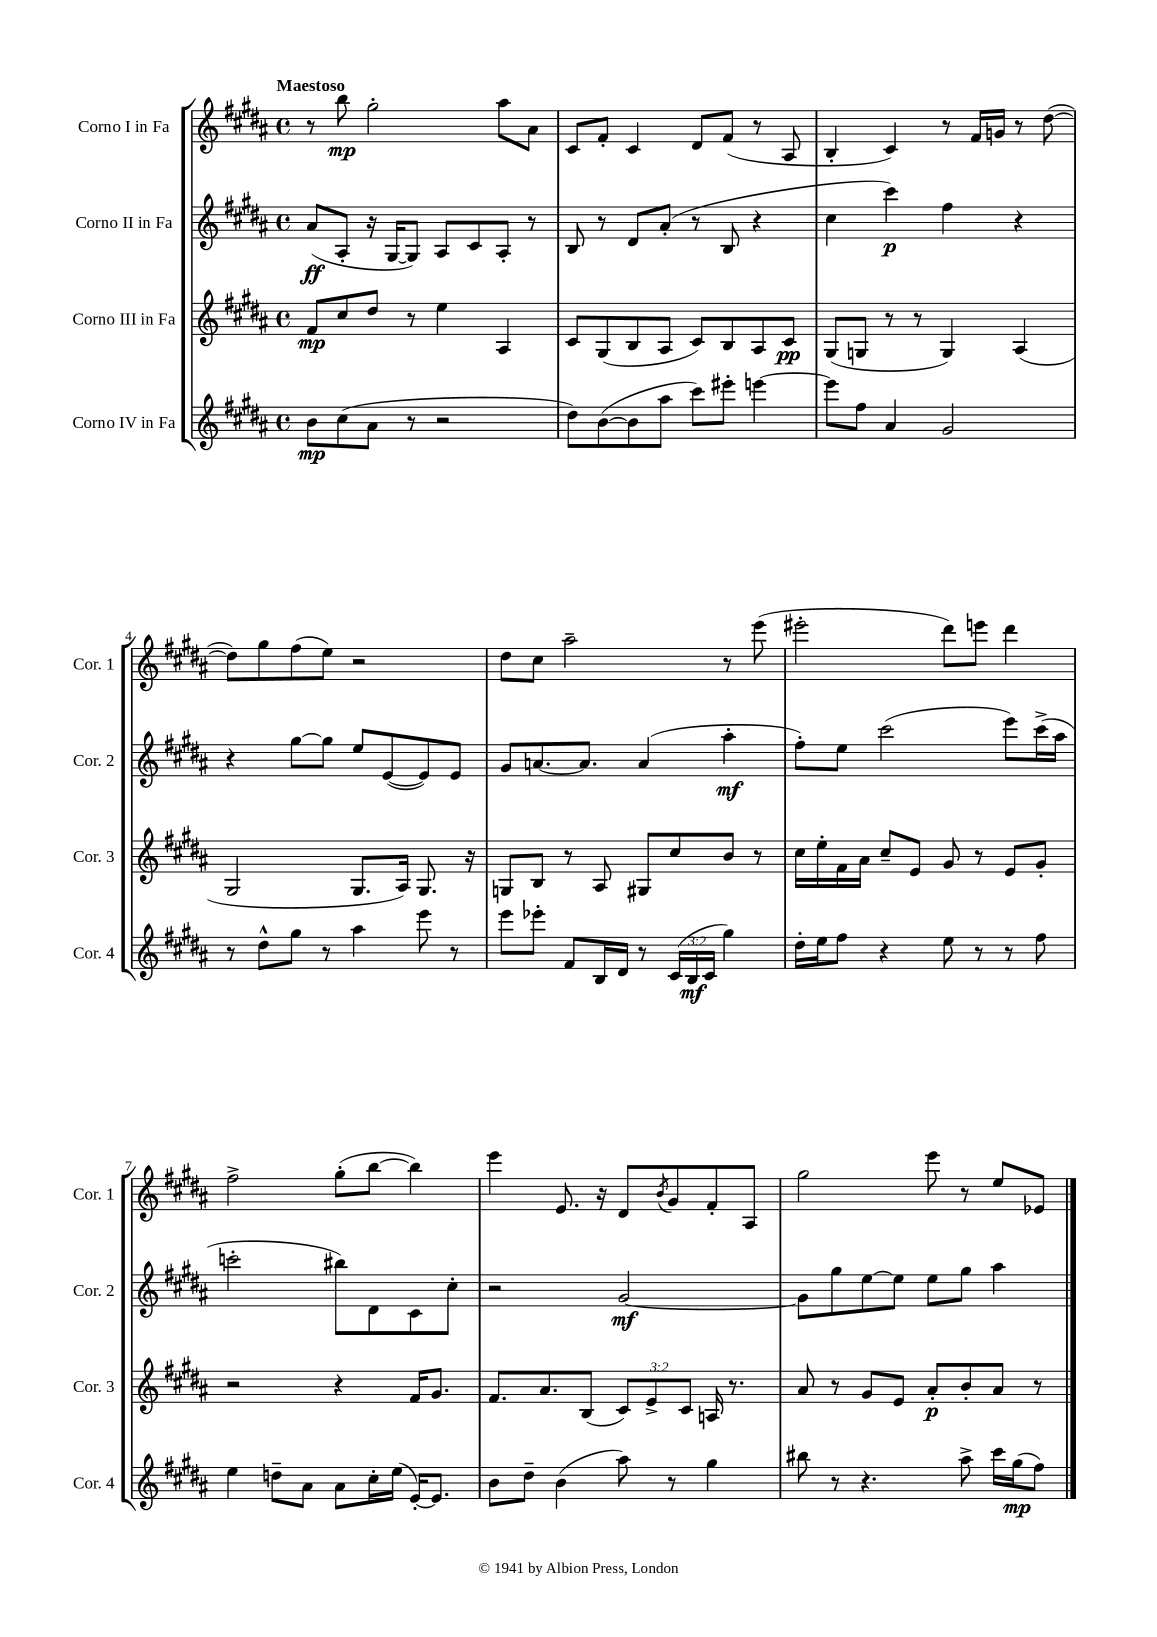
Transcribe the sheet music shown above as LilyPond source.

<<
\new StaffGroup <<
\new Staff = "s0" \with { instrumentName = "Corno I in Fa" shortInstrumentName = "Cor. 1" } {
    \clef treble \key b \major \defaultTimeSignature \time 4/4 \tempo "Maestoso"
    r8 b''8\mp gis''2-. ais''8 ais'8 |
    cis'8 fis'8-. cis'4 dis'8 fis'8( r8 ais8 |
    b4-. cis'4) r8 fis'16 g'16 r8 dis''8~( |
    dis''8) gis''8 fis''8( e''8) r2 |
    dis''8 cis''8 ais''2-- r8 e'''8( |
    eis'''2-. dis'''8) e'''8 dis'''4 |
    fis''2-> gis''8-.( b''8~ b''4) |
    e'''4 e'8. r16 dis'8 \acciaccatura { b'8 } gis'8 fis'8-. ais8 |
    gis''2 e'''8 r8 e''8 ees'8 \bar "|." |
}
\new Staff = "s1" \with { instrumentName = "Corno II in Fa" shortInstrumentName = "Cor. 2" } {
    \clef treble \key b \major \defaultTimeSignature \time 4/4
    ais'8\ff( ais8-. r16 gis16~ gis8) ais8 cis'8 ais8-. r8 |
    b8 r8 dis'8 ais'8-.( r8 b8 r4 |
    cis''4 cis'''4\p) fis''4 r4 |
    r4 gis''8~ gis''8 e''8 e'8~( e'8) e'8 |
    gis'8 a'8.~ a'8. a'4( ais''4-.\mf |
    fis''8-.) e''8 cis'''2( e'''8) cis'''16->( ais''16 |
    c'''2-. bis''8) dis'8 cis'8 cis''8-. |
    r2 gis'2~\mf |
    gis'8 gis''8 e''8~ e''8 e''8 gis''8 ais''4 \bar "|." |
}
\new Staff = "s2" \with { instrumentName = "Corno III in Fa" shortInstrumentName = "Cor. 3" } {
    \clef treble \key b \major \defaultTimeSignature \time 4/4 \override Staff.TupletNumber.text = #tuplet-number::calc-fraction-text
    fis'8\mp cis''8 dis''8 r8 e''4 ais4 |
    cis'8 gis8( b8 ais8 cis'8) b8 ais8 cis'8\pp |
    gis8( g8 r8 r8 g4) ais4( |
    gis2 gis8. ais16) gis8. r16 |
    g8 b8 r8 ais8 gis8 cis''8 b'8 r8 |
    cis''16 e''16-. fis'16 ais'16 cis''8-- e'8 gis'8 r8 e'8 gis'8-. |
    r2 r4 fis'16 gis'8. |
    fis'8. ais'8. b8( \tuplet 3/2 { cis'8) e'8-> cis'8 } a16 r8. |
    ais'8 r8 gis'8 e'8 ais'8-.\p b'8-. ais'8 r8 \bar "|." |
}
\new Staff = "s3" \with { instrumentName = "Corno IV in Fa" shortInstrumentName = "Cor. 4" } {
    \clef treble \key b \major \defaultTimeSignature \time 4/4 \override Staff.TupletNumber.text = #tuplet-number::calc-fraction-text
    b'8\mp cis''8( ais'8 r8 r2 |
    dis''8) b'8~( b'8 ais''8 cis'''8) eis'''8-. e'''4~ |
    e'''8 fis''8 ais'4 gis'2 |
    r8 dis''8-^ gis''8 r8 ais''4 e'''8 r8 |
    e'''8 ees'''8-. fis'8 b16 dis'16 r8 \tuplet 3/2 { cis'16( b16\mf cis'16 } gis''4) |
    dis''16-. e''16 fis''8 r4 e''8 r8 r8 fis''8 |
    e''4 d''8-- ais'8 ais'8 cis''16-. e''16( e'16~-.) e'8. |
    b'8 dis''8-- b'4( ais''8) r8 gis''4 |
    bis''8 r8 r4. ais''8-> cis'''16 gis''16\mp( fis''8) \bar "|." |
}
>>
>>
